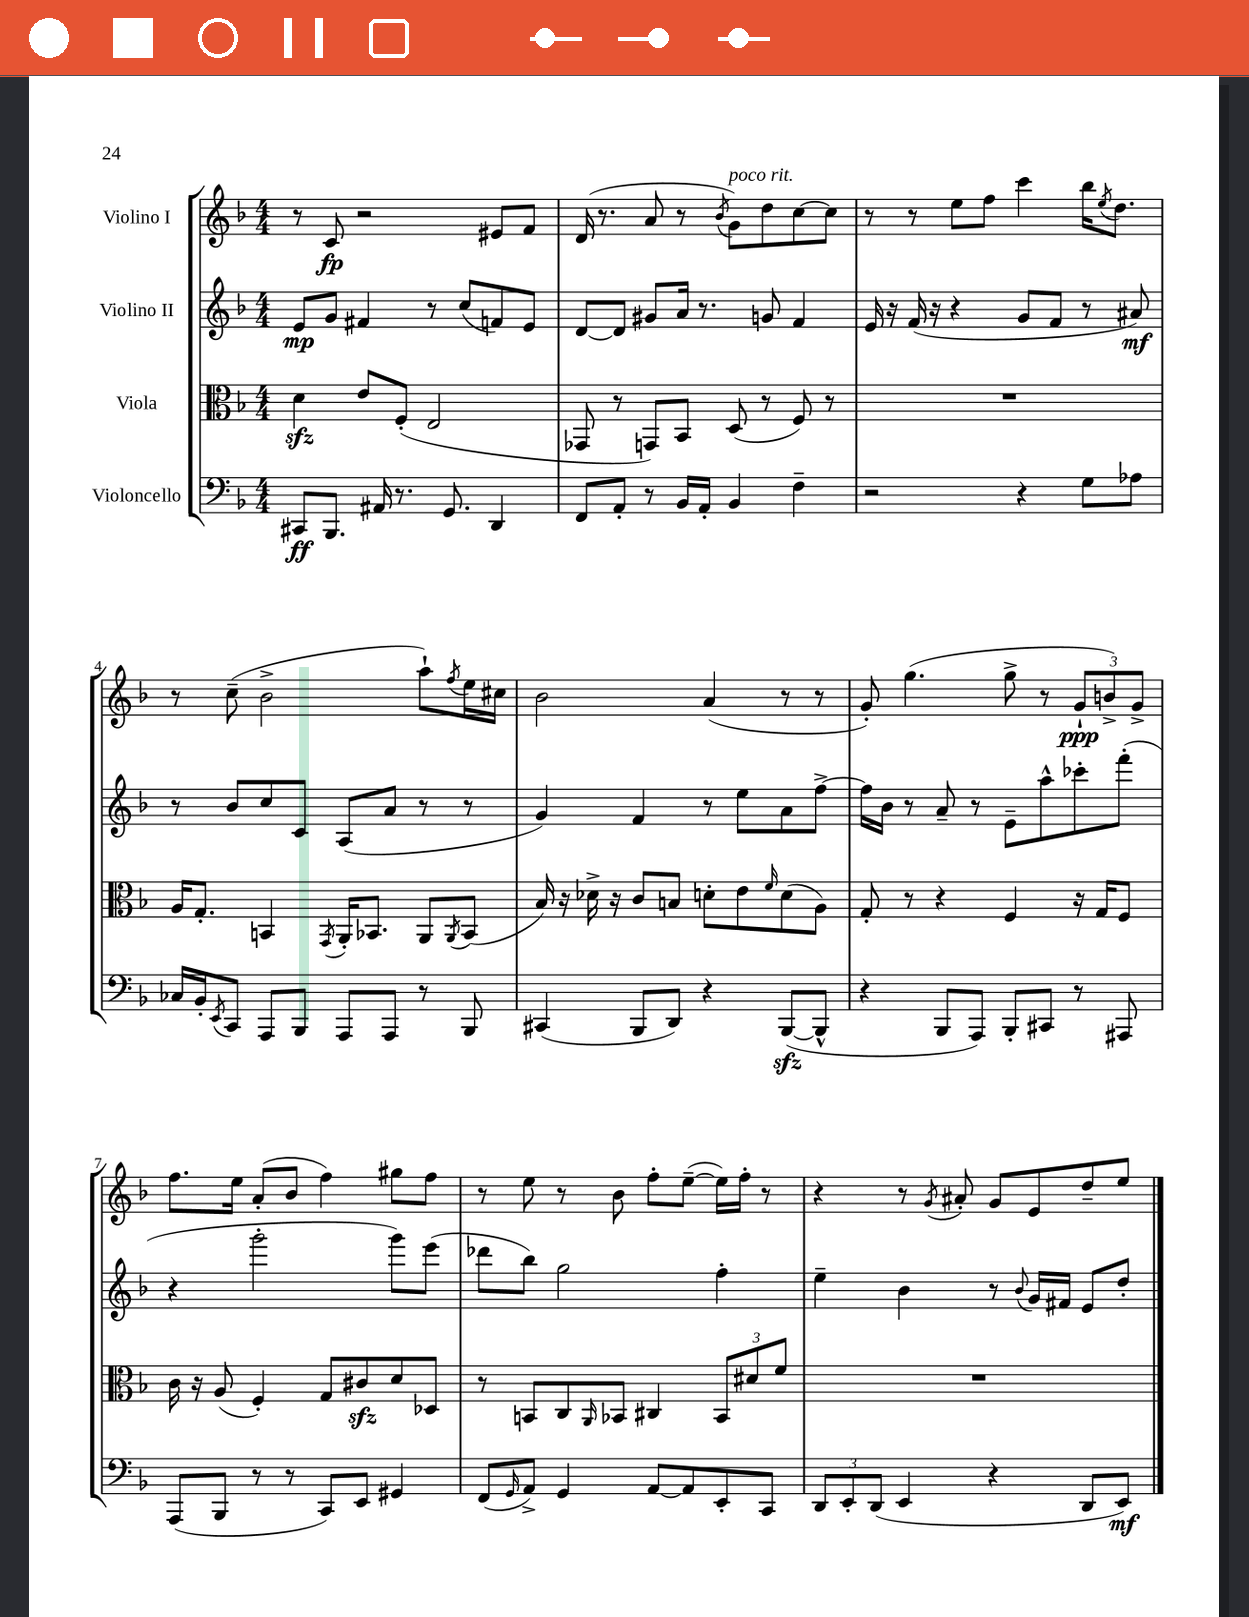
<<
\new StaffGroup <<
\new Staff = "s0" \with { instrumentName = "Violino I" } {
    \clef treble \key f \major \numericTimeSignature \time 4/4
    r8 c'8\fp r2 eis'8 f'8 |
    d'16( r8. a'8 r8 \acciaccatura { bes'8 } g'8^\markup { \italic "poco rit." }) d''8 c''8~ c''8 |
    r8 r8 e''8 f''8 c'''4 bes''16 \acciaccatura { e''8 } d''8. |
    r8 c''8--( bes'2-> a''8-!) \acciaccatura { f''8 } e''16 cis''16 |
    bes'2 a'4( r8 r8 |
    g'8-.) g''4.( g''8-> r8 \tuplet 3/2 { g'8-!\ppp b'8->) g'8-> } |
    f''8. e''16 a'8-.( bes'8 f''4) gis''8 f''8 |
    r8 e''8 r8 bes'8 f''8-. e''8~--( e''16) f''16-. r8 |
    r4 r8 \acciaccatura { g'8 } ais'8-. g'8 e'8 d''8-- e''8 \bar "|." |
}
\new Staff = "s1" \with { instrumentName = "Violino II" } {
    \clef treble \key f \major \numericTimeSignature \time 4/4
    e'8\mp g'8 fis'4 r8 c''8( f'8) e'8 |
    d'8~ d'8 gis'8 a'16 r8. g'8 f'4 |
    e'16 r16 f'16( r16 r4 g'8 f'8 r8 ais'8\mf) |
    r8 bes'8 c''8 c'8 a8( a'8 r8 r8 |
    g'4) f'4 r8 e''8 a'8 f''8~-> |
    f''16 bes'16 r8 a'8-- r8 e'8-- a''8-^ ces'''8-. f'''8-.( |
    r4 g'''2-. g'''8) e'''8( |
    des'''8 bes''8) g''2 f''4-. |
    e''4-- bes'4 r8 \appoggiatura { bes'8 } g'16 fis'16 e'8 d''8-. \bar "|." |
}
\new Staff = "s2" \with { instrumentName = "Viola" } {
    \clef alto \key f \major \numericTimeSignature \time 4/4
    d'4\sfz e'8 f8-.( e2 |
    ges,8 r8 g,8) bes,8 d8( r8 f8) r8 |
    R1 |
    a16 g8.-. b,4 \acciaccatura { g,8 } a,16-. bes,8. a,8 \acciaccatura { a,8 } bes,8( |
    bes16) r16 des'16-> r16 c'8 b8 d'8-. e'8 \grace { f'16 } d'8( a8) |
    g8-. r8 r4 f4 r16 g16 f8 |
    c'16 r16 a8( f4-.) g8 cis'8\sfz d'8 des8 |
    r8 b,8 c8 \grace { a,16 } bes,8 cis4 \tuplet 3/2 { bes,8 dis'8 f'8 } |
    R1 \bar "|." |
}
\new Staff = "s3" \with { instrumentName = "Violoncello" } {
    \clef bass \key f \major \numericTimeSignature \time 4/4
    cis,8\ff bes,,8. ais,16 r8. g,8. d,4 |
    f,8 a,8-. r8 bes,16 a,16-. bes,4 f4-- |
    r2 r4 g8 aes8 |
    ces16 bes,16-. \acciaccatura { e,8 } c,8 a,,8 bes,,8 a,,8 a,,8 r8 bes,,8 |
    cis,4( bes,,8 d,8) r4 bes,,8~\sfz( bes,,8-^ |
    r4 bes,,8 a,,8) bes,,8-. cis,8 r8 ais,,8 |
    a,,8( bes,,8 r8 r8 c,8) e,8 gis,4 |
    f,8( \grace { g,16 } a,8->) g,4 a,8~ a,8 e,8-. c,8 |
    \tuplet 3/2 { d,8 e,8-. d,8( } e,4 r4 d,8 e,8\mf) \bar "|." |
}
>>
>>
